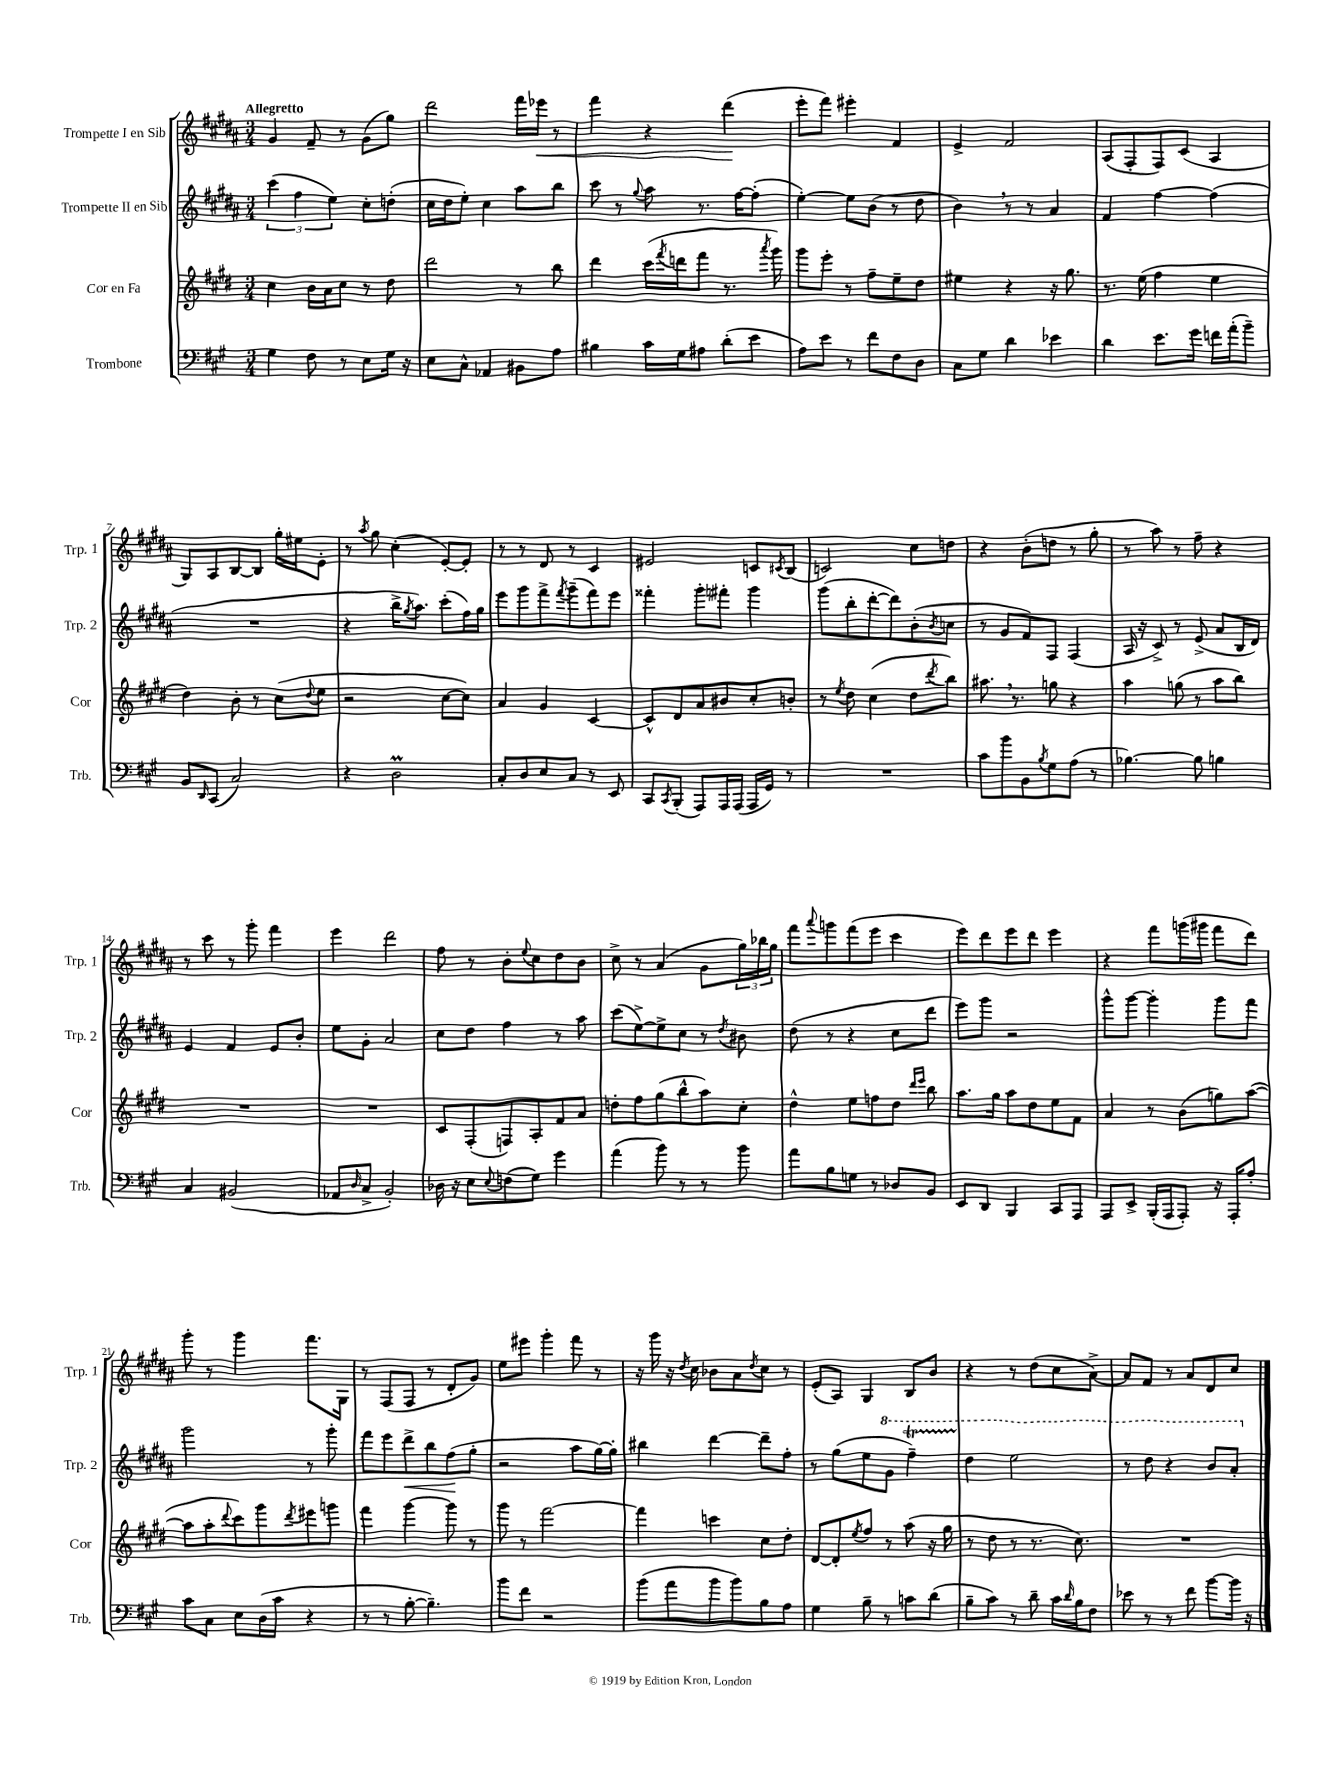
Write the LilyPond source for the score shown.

<<
\new StaffGroup <<
\new Staff = "s0" \with { instrumentName = "Trompette I en Sib" shortInstrumentName = "Trp. 1" } {
    \clef treble \key b \major \numericTimeSignature \time 3/4 \tempo "Allegretto"
    gis'4 fis'8-- r8 gis'8( gis''8) |
    dis'''2 fis'''16 ees'''16\< r8 |
    fis'''4 r4 dis'''4\!( |
    e'''8-. fis'''8) eis'''4-. fis'4 |
    e'4-> fis'2 |
    ais8( fis8-. fis8) cis'8( ais4 |
    gis8) ais8 b8~ b8 gis''16-. eis''16 e'8-. |
    r8 \acciaccatura { ais''8 } gis''8 cis''4-.( e'8~-.) e'8-. |
    r8 r8 dis'8 r8 cis'4 |
    eis'2 c'8 \acciaccatura { cis'8 } b8( |
    c'2) cis''8 d''8 |
    r4 b'8-.( d''8 r8 gis''8-. |
    r8 ais''8) r8 fis''8-- r4 |
    r8 cis'''8 r8 gis'''8-. fis'''4 |
    e'''4 dis'''2 |
    fis''8 r8 b'8-. \appoggiatura { e''8 } cis''8 dis''8 b'8 |
    cis''8-> r8 ais'4( gis'8 \tuplet 3/2 { gis''16) bes''16 gis''16 } |
    fis'''8 \appoggiatura { ais'''8 } g'''8 fis'''8( e'''8 cis'''4 |
    e'''8) dis'''8 e'''8 dis'''8 e'''4 |
    r4 fis'''8 g'''16( gis'''16 fis'''8 dis'''8) |
    gis'''8-. r8 gis'''4 fis'''8. gis16 |
    r8 fis8( fis8 r8 dis'8-. gis'8) |
    e''8 eis'''8 gis'''4-. fis'''8 r8 |
    r16 gis'''16 r16 \acciaccatura { dis''8 } cis''16 bes'8 ais'8 \acciaccatura { dis''8 } cis''8 r8 |
    e'8-.( ais8) gis4 b8 b'8 |
    r4 r8 dis''8( cis''8 ais'8~->) |
    ais'8 fis'8 r8 ais'8 dis'8 cis''8 \bar "|." |
}
\new Staff = "s1" \with { instrumentName = "Trompette II en Sib" shortInstrumentName = "Trp. 2" } {
    \clef treble \key b \major \numericTimeSignature \time 3/4
    \tuplet 3/2 { cis'''4( fis''4 e''4) } cis''8-. d''8-.( |
    cis''16 dis''16 e''8-.) cis''4 ais''8 b''8 |
    cis'''8 r8 \appoggiatura { gis''8 } ais''8 r8. fis''16~ fis''8-.( |
    e''4~-.) e''8 b'8( r8 dis''8 |
    b'4) \breathe r8 r8 ais'4 |
    fis'4 fis''4~ fis''4( |
    R2. |
    r4 b''16-> \acciaccatura { gis''8 } ais''8.) cis'''8-.( fis''16) gis''16 |
    e'''8 gis'''8 fis'''8-> \acciaccatura { fis'''8 } gis'''8--( fis'''8) e'''8 |
    fisis'''4-. gis'''8-. fis'''8-. gis'''4 |
    gis'''8( b''8-. dis'''8~-. dis'''8) b'8-.( \acciaccatura { b'8 } c''8 |
    r8 gis'8 fis'8) fis8 fis4( |
    ais16 r16 cis'8->) r8 e'8->( ais'8 b16 dis'16) |
    e'4 fis'4 e'8 b'8-. |
    e''8 gis'8-. ais'2 |
    cis''8 dis''8 fis''4 r8 ais''8 |
    cis'''8( e''8~->) e''8-> cis''8 r8 \acciaccatura { dis''8 } bis'8 |
    dis''8( r8 r4 cis''8 dis'''8 |
    e'''8) gis'''8 r2 |
    gis'''8-^ gis'''8~ gis'''4-. gis'''8 fis'''8 |
    gis'''2 r8 gis'''8-. |
    fis'''8 e'''8 dis'''8->\< b''8 fis''8\!( gis''8-. |
    r2 ais''8 gis''16~) gis''16-. |
    bis''4 dis'''4~ dis'''8-- fis''8-. |
    r8 gis''8( e''8 \ottava #1 gis''8 fis'''4--\startTrillSpan) |
    dis'''4\stopTrillSpan e'''2 |
    r8 dis'''8 r4 b''8 ais''8-. \ottava #0 \bar "|." |
}
\new Staff = "s2" \with { instrumentName = "Cor en Fa" shortInstrumentName = "Cor" } {
    \clef treble \key e \major \numericTimeSignature \time 3/4
    cis''4 b'16 a'16 cis''8 r8 dis''8 |
    dis'''2 r8 b''8 |
    dis'''4 cis'''16( \acciaccatura { fis'''8 } d'''16 fis'''8 r8. \acciaccatura { a'''8 } gis'''16) |
    gis'''8 e'''8-. r8 fis''8-- e''8-- dis''8 |
    eis''4 r4 r16 gis''8. |
    r8. e''16( fis''4 e''4 |
    dis''4) b'8-. r8 cis''8( \appoggiatura { dis''8 } e''8 |
    r2 cis''8~ cis''8) |
    a'4 gis'4 cis'4~ |
    cis'8-^ dis'8 a'8 bis'8 cis''8-. b'8-. |
    r8 \acciaccatura { e''8 } dis''8 cis''4( dis''8 \acciaccatura { dis'''8 } b''8) |
    ais''8. \breathe r8. g''8 r4 |
    a''4 g''8( r8 a''8 b''8) |
    R2. |
    R2. |
    cis'8 fis8-.( f8) a8-. fis'8 a'8 |
    d''8-. fis''8 gis''8( b''8-^ a''8) cis''8-. |
    dis''4-^ e''8 f''8 dis''8 \grace { dis'''16 e'''16 } b''8 |
    a''8. gis''16 a''8 dis''8 e''8 fis'8 |
    a'4 r8 b'8( g''8) a''8~( |
    a''8 a''8-. \appoggiatura { dis'''8 } cis'''8) gis'''8 \acciaccatura { dis'''8 } eis'''8 g'''8 |
    fis'''4 gis'''4~ gis'''8 r8 |
    gis'''8 r8 fis'''2~ |
    fis'''4 c'''4 cis''8 dis''8-. |
    dis'8~ dis'8-. \acciaccatura { e''8 } fis''8 r8 a''8( r16 gis''16 |
    r8 dis''8 r8 r8. cis''8.) |
    R2. \bar "|." |
}
\new Staff = "s3" \with { instrumentName = "Trombone" shortInstrumentName = "Trb." } {
    \clef bass \key a \major \numericTimeSignature \time 3/4
    gis4 fis8 r8 e8 gis16 r16 |
    e8 cis8-^ aes,4 bis,8 a8 |
    bis4 cis'16 gis16 ais8 d'8-.( e'8 |
    a8) e'8 r8 fis'8 fis8 d8 |
    cis8 gis8 d'4 ees'4 |
    d'4 e'8. gis'16 f'16 a'16-.( b'8--) |
    b,8 \grace { d,16 } cis,8( cis2) |
    r4 d2\prall |
    cis8-. d8 e8 cis8 r8 e,8 |
    cis,8 \acciaccatura { cis,8 } b,,8-.( a,,8) a,,16 a,,16( a,,16 gis,16) r8 |
    R2. |
    cis'8 b'8 b,8 \acciaccatura { b8 } gis8 a8( r8 |
    bes4.~) bes8 b4 |
    cis4 bis,2( |
    aes,8 \grace { d16 } cis8-> b,2-.) |
    des16 r16 e8 \appoggiatura { e8 } f8( gis8) gis'4 |
    a'4( b'8) r8 r8 b'8 |
    a'8 b8 g8 r8 des8 b,8 |
    e,8 d,8 b,,4 cis,8 a,,8 |
    a,,8 e,8-> b,,16-.( a,,16 a,,8-.) r16 a,,16-. a8-. |
    cis'8 cis8 e8 d16( cis'16 r4 |
    r8 r8 b8~-. b4.--) |
    b'8 fis'8 r2 |
    b'8( a'8 b'8 b'8) b8 a8 |
    gis4 b8-- r8 c'8 d'8( |
    b8-- cis'8) r8 d'8-- cis'16 \grace { d'16 } b16 fis8 |
    ees'8 r8 r8 fis'8 b'8~ b'16 r16 \bar "|." |
}
>>
>>
